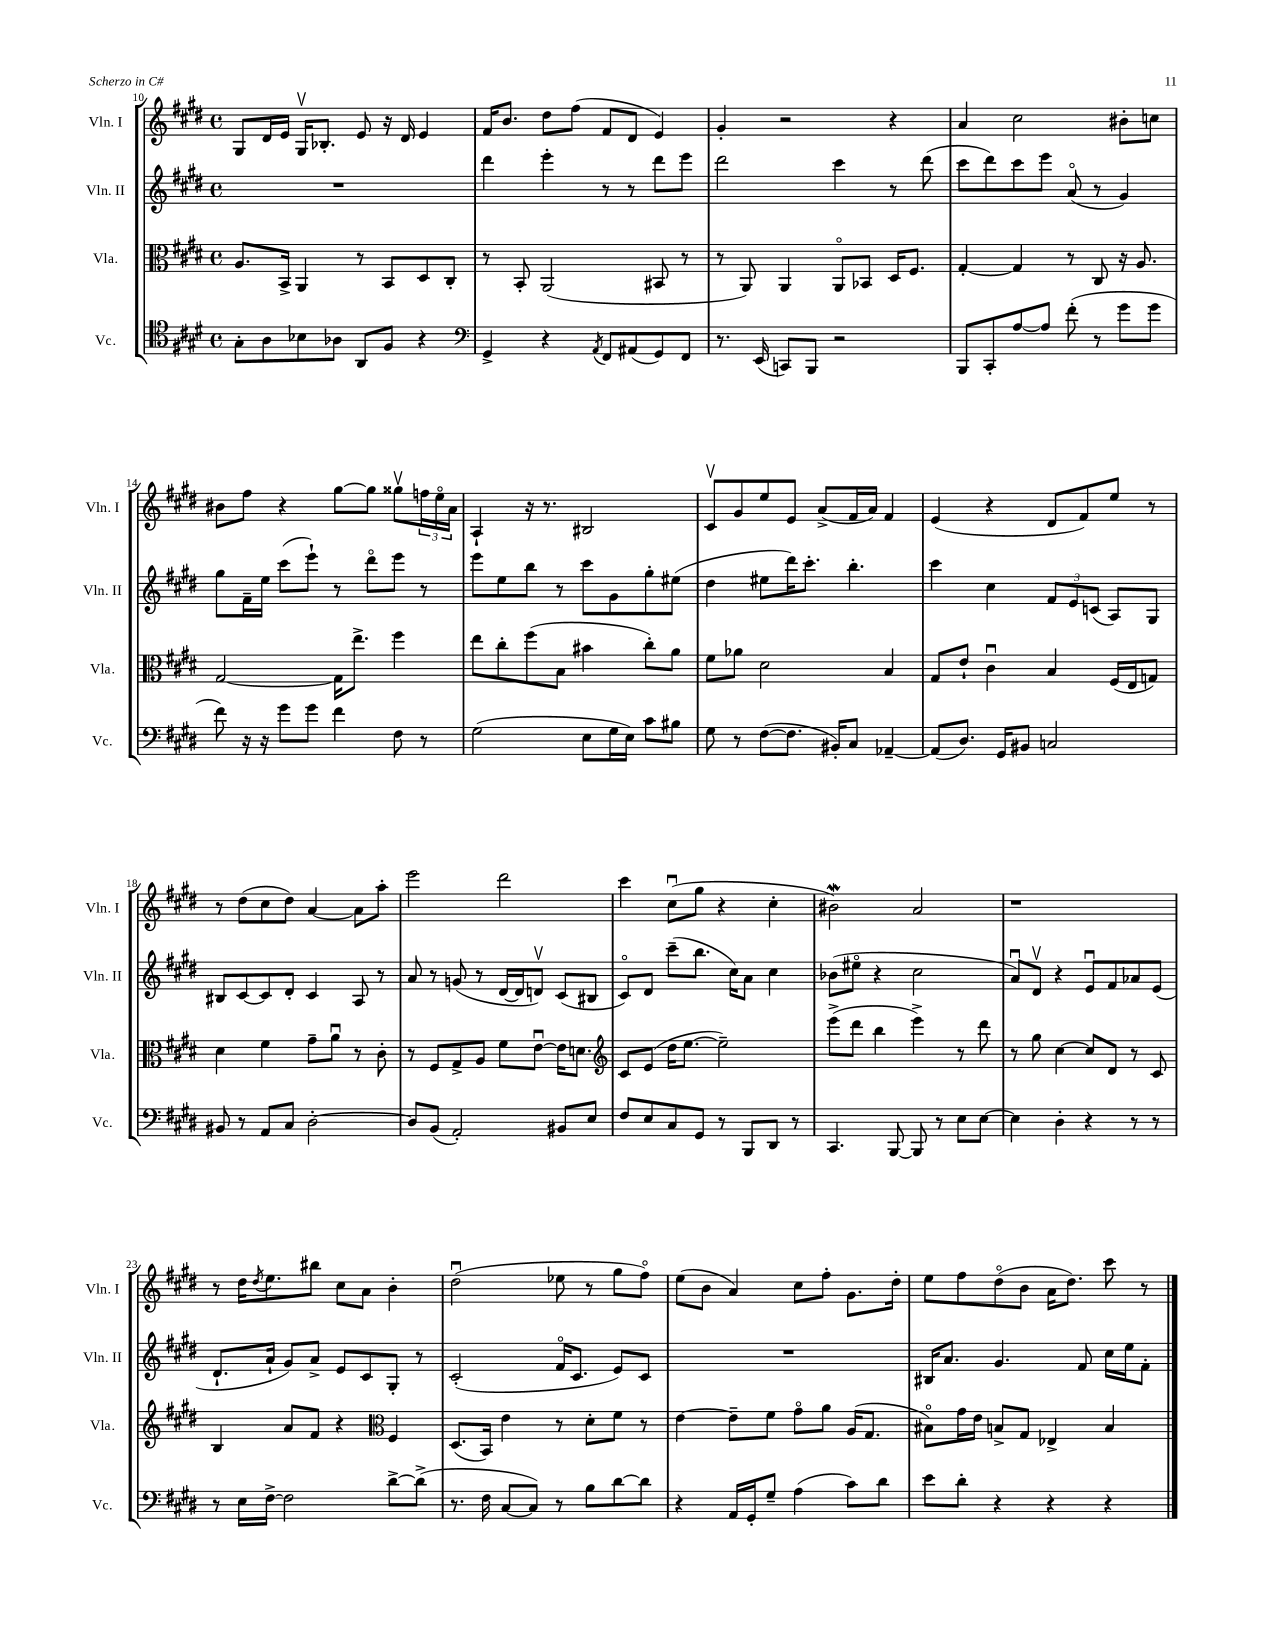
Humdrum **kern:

**kern	**kern	**kern	**kern
*part4	*part3	*part2	*part1
*staff4	*staff3	*staff2	*staff1
*I"Vc.	*I"Vla.	*I"Vln. II	*I"Vln. I
*I'Vc.	*I'Vla.	*I'Vln. II	*I'Vln. I
*clefC4	*clefC3	*clefG2	*clefG2
*k[f#c#g#d#]	*k[f#c#g#d#]	*k[f#c#g#d#]	*k[f#c#g#d#]
*M4/4	*M4/4	*M4/4	*M4/4
*met(c)	*met(c)	*met(c)	*met(c)
=10	=10	=10	=10
8G#'\L	8.A/L	1r	8G#/L
8A\	.	.	16d#/L
.	16BB^/Jk	.	16e/JJ
8B-X\	4AA/	.	16G#v/KL
.	.	.	8.B-X'/J
8A-X\J	.	.	.
8AA/L	8r	.	8e/
8F#/J	8BB/L	.	16r
.	.	.	16d#/
4r	8D#/	.	4e/
.	8C#'/J	.	.
=11	=11	=11	=11
*clefF4	*	*	*
4GG#^/	8r	4ddd#\	16f#/KL
.	.	.	8.b/J
.	8BB'/	.	.
4r	(2AA/	4eee'\	8dd#\L
.	.	.	(8ff#\J
8qAA/	.	.	.
8FF#/L	.	8r	8f#/L
(8AA#X/	.	8r	8d#/J
8GG#/)	8BB#X/	8ddd#\L	4e/)
8FF#/J	8r	8eee\J	.
=12	=12	=12	=12
8.r	8r	2ddd#\	4g#'/
.	8AA/)	.	.
(16EE/	.	.	.
8CCn/L)	4AA/	.	2r
8BBB/J	.	.	.
2r	8AA/L	4ccc#\	.
.	8BB-X/J	.	.
.	16D#/KL	8r	4r
.	8.F#/J	.	.
.	.	(8ddd#\	.
=13	=13	=13	=13
8BBB/L	[4G#'/	8ccc#\L	4a/
8CC#'/	.	8ddd#\)	.
[8A/	4G#/]	8ccc#\	2cc#\
8A/J]	.	8eee\J	.
(8f#'\	8r	(8a/	.
8r	8C#/	8r	.
8g#\L	16r	4g#/)	8b#X'\L
.	8.A/	.	.
8g#\J	.	.	8ccn\J
!!LO:LB:g=z
=14	=14	=14	=14
8f#\)	[2G#/	8gg#\L	8b#X\L
16r	.	16f#~\L	8ff#\J
16r	.	16ee\JJ	.
8g#\L	.	(8ccc#\L	4r
8g#\J	.	8eee`\J)	.
4f#\	16G#\KL]	8r	[8gg#\L
.	8.ee^\J	.	.
.	.	8ddd#\L	8gg#\J]
8F#\	4ff#\	8eee\J	8gg##Xv\L
8r	.	8r	24ffn\L
.	.	.	24ee\
.	.	.	24a\JJ
=15	=15	=15	=15
(2G#\	8ee\L	8eee\L	4A`/
.	8cc#'\	8ee\	.
.	(8ff#\	8bb\J	16r
.	.	.	8.r
.	8B\J	8r	.
8E\L	4b#X\	8ccc#\L	2B#X/
16G#\L	.	8g#\	.
16E\JJ)	.	.	.
8c#\L	8cc#'\L)	8gg#'\	.
8B#X\J	8a\J	(8ee#X\J	.
=16	=16	=16	=16
8G#\	8f#\L	4dd#\	8c#v/L
8r	8a-X\J	.	8g#/
([8F#\L	2d#\	8ee#X\L	8ee/
8.F#\J]	.	16ddd#\K)	8e/J
.	.	8.ccc#'\J	.
.	.	.	(8a^/L
16BB#X'/KL)	.	.	.
8C#/J	.	4.bb'\	16f#/L
.	.	.	16a/JJ)
[4AA-X~/	4B/	.	4f#/
=17	=17	=17	=17
(8AA-/L]	8G#/L	4ccc#\	(4e/
8.D#/J)	8e`/J	.	.
.	4c#u\	4cc#\	4r
16GG#/KL	.	.	.
8BB#X/J	.	.	.
2Cn/	4B/	12f#/L	8d#/L
.	.	12e/	.
.	.	.	8f#/)
.	.	(12cn/J	.
.	(16F#/LL	8A/L)	8ee/J
.	16E/J	.	.
.	8Gn/J)	8G#/J	8r
!!LO:LB:g=z
=18	=18	=18	=18
8BB#X/	4d#\	8B#X/L	8r
8r	.	[8c#/	(8dd#\L
8AA/L	4f#\	8c#/]	8cc#\
8C#/J	.	8d#'/J	8dd#\J)
[2D#'\	8g#~\L	4c#/	[4a/
.	8au\J	.	.
.	8r	8A/	8a\L]
.	8c#'\	8r	8aa'\J
=19	=19	=19	=19
8D#/L]	8r	8a/	2eee\
(8BB/J	8F#/L	8r	.
2AA'/)	8G#^/	(8gn/	.
.	8A/J	8r	.
.	8f#\L	[16d#/LL	2ddd#\
.	.	16d#/J]	.
.	[8eu\J	8dnv/J)	.
8BB#X/L	16e\KL]	(8c#/L	.
.	8.dn\J	.	.
8E/J	.	8B#X/J	.
=20	=20	=20	=20
*	*clefG2	*	*
8F#/L	8c#/L	8c#/L)	4ccc#\
8E/	(8e/J	8d#/J	.
8C#/	16dd#\KL	(8ccc#~\L	(8cc#u\L
.	[8.ee\J	.	.
8GG#/J	.	8.bb\J	8gg#\J
8r	2ee~\])	.	4r
.	.	16cc#\KL)	.
8BBB/L	.	8a\J	.
8DD#/J	.	4cc#\	4cc#'\
8r	.	.	.
=21	=21	=21	=21
4.CC#/	(8eee^\L	(8b-X\L	2b#XW\)
.	8ddd#\J	8ee#X\J	.
.	4bb\	4r	.
[8BBB/	.	.	.
8BBB/]	4eee^\)	2cc#\	2a/
8r	.	.	.
8E\L	8r	.	.
[8E\J	8ddd#\	.	.
=22	=22	=22	=22
4E\]	8r	8au/L)	1r
.	8gg#\	8d#v/J	.
4D#'\	[4cc#\	4r	.
4r	8cc#/L]	8eu/L	.
.	8d#/J	8f#/	.
8r	8r	8a-X/	.
8r	8c#/	(8e/J	.
!!LO:LB:g=z
=23	=23	=23	=23
8r	4B/	8.d#`/L	8r
16E\LL	.	.	16dd#\KL
.	.	.	8qdd#/
[16F#^\JJ	.	16a`/Jk	8.ee\
2F#\]	8a/L	8g#/L)	.
.	8f#/J	8a^/J	8bb#X\J
.	4r	8e/L	8cc#\L
.	.	8c#/	8a\J
*	*clefC3	*	*
[8d#^\L	4F#/	8G#'/J	4b'\
(8d#^\J]	.	8r	.
=24	=24	=24	=24
8.r	(8.D#/L	(2c#'/	(2dd#u\
16F#\	16BB/Jk)	.	.
[8C#/L	4e\	.	.
8C#/J])	.	.	.
8r	8r	16f#/KL	8ee-X\
.	.	8.c#/J	.
8B\L	8d#'\L	.	8r
[8d#\	8f#\J	8e/L)	8gg#\L
8d#\J]	8r	8c#/J	8ff#\J)
=25	=25	=25	=25
4r	[4e\	1r	(8ee\L
.	.	.	8b\J
16AA/LL	8e~\L]	.	4a/)
16GG#'/J	.	.	.
8G#~/J	8f#\J	.	.
(4A\	8g#\L	.	8cc#\L
.	8a\J	.	8ff#'\J
8c#\L)	(16A/KL	.	8.g#\L
.	8.G#/J	.	.
8d#\J	.	.	.
.	.	.	16dd#'\Jk
=26	=26	=26	=26
8e\L	8B#X\L)	16B#X/KL	8ee\L
.	.	8.a/J	.
8d#'\J	16g#\L	.	8ff#\
.	16e\JJ	.	.
4r	8Bn^/L	4.g#/	(8dd#\
.	8G#/J	.	8b\J
4r	4E-X^/	.	16a\KL
.	.	.	8.dd#\J)
.	.	8f#/	.
4r	4B/	16cc#\LL	8ccc#\
.	.	16ee\J	.
.	.	8f#'\J	8r
==	==	==	==
*-	*-	*-	*-
